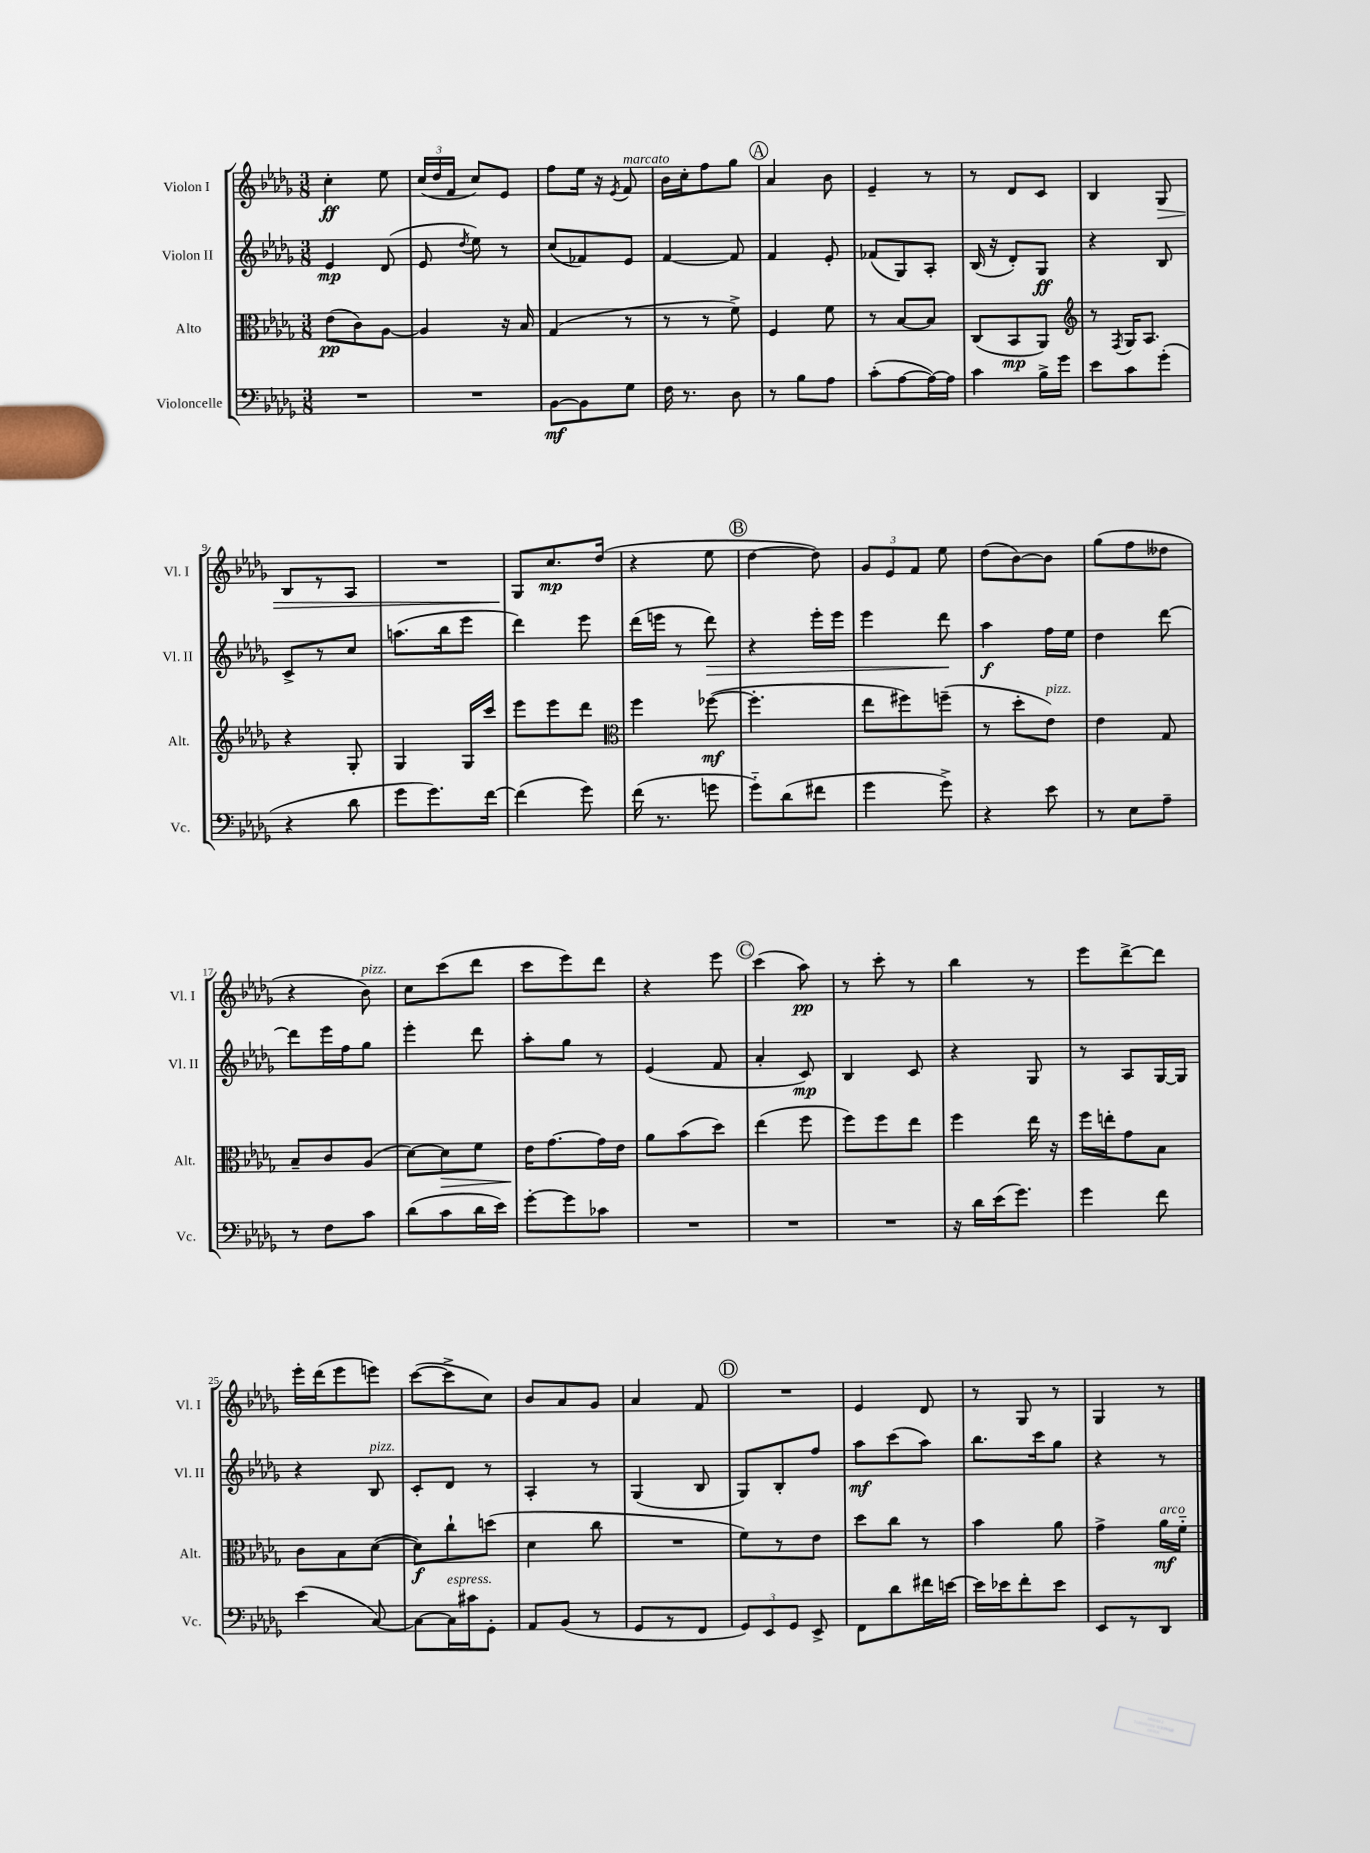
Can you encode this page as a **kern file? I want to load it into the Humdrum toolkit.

**kern	**dynam	**kern	**dynam	**kern	**dynam	**kern	**dynam
*part4	*part4	*part3	*part3	*part2	*part2	*part1	*part1
*staff4	*staff4	*staff3	*staff3	*staff2	*staff2	*staff1	*staff1
*I"Violoncelle	*	*I"Alto	*	*I"Violon II	*	*I"Violon I	*
*I'Vc.	*	*I'Alt.	*	*I'Vl. II	*	*I'Vl. I	*
*clefF4	*	*clefC3	*	*clefG2	*	*clefG2	*
*k[b-e-a-d-g-]	*	*k[b-e-a-d-g-]	*	*k[b-e-a-d-g-]	*	*k[b-e-a-d-g-]	*
*M3/8	*	*M3/8	*	*M3/8	*	*M3/8	*
=1	=1	=1	=1	=1	=1	=1	=1
4.r	.	(8e-\L	pp	4e-/	mp	4cc'\	ff
.	.	8c\)	.	.	.	.	.
.	.	[8A-\J	.	(8d-/	.	8ee-\	.
=2	=2	=2	=2	=2	=2	=2	=2
4.r	.	4A-/]	.	8e-/	.	(24cc/LL	.
.	.	.	.	.	.	24dd-/	.
.	.	.	.	.	.	24f/JJ	.
.	.	.	.	8qdd-/	.	.	.
.	.	.	.	8ee-\)	.	8cc/L)	.
.	.	16r	.	8r	.	8e-/J	.
.	.	16B-/	.	.	.	.	.
=3	=3	=3	=3	=3	=3	=3	=3
[8BB-\L	mf	(4G-/	.	(8cc/L	.	8ff\L	.
8BB-\]	.	.	.	8f-X/)	.	16ee-\Jk	.
.	.	.	.	.	.	16r	.
.	.	.	.	.	.	8qe-/	.
!	!	!	!	!	!	!LO:TX:a:i:t=marcato	!
8G-\J	.	8r	.	8e-/J	.	8f/	.
=4	=4	=4	=4	=4	=4	=4	=4
16F\	.	8r	.	[4f/	.	16b-\LL	.
8.r	.	.	.	.	.	16cc'\J	.
.	.	8r	.	.	.	8ff\	.
8D-\	.	8f^\)	.	8f/]	.	8gg-\J	.
!!LO:REH:place=s1:t=A
=5	=5	=5	=5	=5	=5	=5	=5
8r	.	4F/	.	4f/	.	4a-/	.
8B-\L	.	.	.	.	.	.	.
8A-\J	.	8f\	.	8e-'/	.	8b-\	.
=6	=6	=6	=6	=6	=6	=6	=6
(8c'\L	.	8r	.	(8f-X/L	.	4e-~/	.
[8A-\	.	[8B-/L	.	8G-/)	.	.	.
16A-\L_)	.	8B-/J]	.	8A-'/J	.	8r	.
16A-\JJ]	.	.	.	.	.	.	.
=7	=7	=7	=7	=7	=7	=7	=7
4c\	.	(8C/L	.	(16B-/	.	8r	.
.	.	.	.	16r	.	.	.
.	.	8BB-/	mp	8d-'/L)	.	8d-/L	.
16B-^\LL	.	8AA-/J)	.	8G-/J	ff	8c/J	.
16g-\JJ	.	.	.	.	.	.	.
=8	=8	=8	=8	=8	=8	=8	=8
*	*	*clefG2	*	*	*	*	*
8e-\L	.	8r	.	4r	.	4B-/	.
.	.	8qF/	.	.	.	.	.
8c\	.	16G-/KL	.	.	.	.	.
.	.	8.A-/J	.	.	.	.	.
!	!	!	!	!	!	!	!LO:HP:b
(8g-'\J	.	.	.	8B-/	.	8G-/	>
!!LO:LB:g=z
=9	=9	=9	=9	=9	=9	=9	=9
4r	.	4r	.	8c^/L	.	8B-/L	.
.	.	.	.	8r	.	8r	.
8d-\	.	8G-'/	.	8cc/J	.	8A-/J	.
=10	=10	=10	=10	=10	=10	=10	=10
8g-\L	.	4G-/	.	(8.aan\L	.	4.r	.
8.g-\)	.	.	.	.	.	.	.
.	.	.	.	16bb-\k	.	.	.
.	.	16G-/LL	.	8eee-\J	.	.	.
[16f\Jk	.	16ccc/JJ	.	.	.	.	.
=11	=11	=11	=11	=11	=11	=11	=11
(4f\]	.	8eee-\L	.	4ddd-\)	.	8G-/L	.
.	.	8eee-\	.	.	.	8.cc/	] mp
8g-\)	.	8ddd-\J	.	8eee-\	.	.	.
.	.	.	.	.	.	(16dd-/Jk	.
=12	=12	=12	=12	=12	=12	=12	=12
*	*	*clefC3	*	*	*	*	*
(16f\	.	4ff\	.	(16ddd-\LL	.	4r	.
8.r	.	.	.	16eeen\JJ	.	.	.
.	.	.	.	8r	.	.	.
!	!	!	!	!	!LO:HP:b	!	!
8gn\	.	([8ff-X\	mf	8ddd-\)	>	8ee-\	.
!!LO:REH:place=s1:t=B
=13	=13	=13	=13	=13	=13	=13	=13
8g-\L)	.	4.ff-'\]	.	4r	.	[4dd-\	.
(8d-\	.	.	.	.	.	.	.
8f#X\J	.	.	.	16eee-'\LL	.	8dd-\])	.
.	.	.	.	16eee-\JJ	.	.	.
=14	=14	=14	=14	=14	=14	=14	=14
4g-\	.	8ee-\L	.	4eee-\	.	12g-/L	.
.	.	.	.	.	.	12e-/	.
.	.	8ff#X\)	.	.	.	.	.
.	.	.	.	.	.	12f/J	.
8g-^\)	.	(8ffn~\J	.	8ddd-\	.	8ee-\	.
.	.	.	.	.	]	.	.
=15	=15	=15	=15	=15	=15	=15	=15
4r	.	8r	.	4aa-\	f	(8dd-\L	.
.	.	8dd-'\L	.	.	.	[8b-\)	.
!	!	!LO:TX:a:i:t=pizz.	!	!	!	!	!
8e-\	.	8e-\J)	.	16ff\LL	.	8b-\J]	.
.	.	.	.	16ee-\JJ	.	.	.
=16	=16	=16	=16	=16	=16	=16	=16
8r	.	4e-\	.	4dd-\	.	(8gg-\L	.
8E-\L	.	.	.	.	.	8ff\	.
8A-~\J	.	8G-/	.	[8ddd-\	.	8dd--X\J	.
!!LO:LB:g=z
=17	=17	=17	=17	=17	=17	=17	=17
8r	.	8B-~/L	.	8ddd-\L]	.	4r	.
8F\L	.	8c/	.	16eee-\L	.	.	.
.	.	.	.	16ff\J	.	.	.
!	!	!	!	!	!	!LO:TX:a:i:t=pizz.	!
8c\J	.	(8A-/J	.	8gg-\J	.	8b-\)	.
=18	=18	=18	=18	=18	=18	=18	=18
(8d-\L	.	[8d-\L)	.	4eee-'\	.	8cc\L	.
!	!	!	!LO:HP:b	!	!	!	!
8c\	.	8d-\]	>	.	.	(8ccc\	.
16d-\L	.	8f\J	.	8ddd-\	.	8ddd-\J	.
16e-\JJ)	.	.	.	.	.	.	.
=19	=19	=19	=19	=19	=19	=19	=19
[8g-'\L	.	16e-\KL	.	8aa-'\L	.	8ccc\L	.
.	.	[8.g-\	]	.	.	.	.
8g-\]	.	.	.	8gg-\J	.	8eee-\)	.
8c-X\J	.	16g-\L]	.	8r	.	8ddd-\J	.
.	.	16e-\JJ	.	.	.	.	.
=20	=20	=20	=20	=20	=20	=20	=20
4.r	.	8a-\L	.	(4e-/	.	4r	.
.	.	(8b-\	.	.	.	.	.
.	.	8dd-\J)	.	8f/	.	8eee-\	.
!!LO:REH:place=s1:t=C
=21	=21	=21	=21	=21	=21	=21	=21
4.r	.	(4ee-\	.	4a-'/	.	(4ccc\	.
.	.	8ff\	.	8c/)	mp	8aa-\)	pp
=22	=22	=22	=22	=22	=22	=22	=22
4.r	.	8ff\L)	.	4B-/	.	8r	.
.	.	8ff\	.	.	.	8ccc'\	.
.	.	8ee-\J	.	8c/	.	8r	.
=23	=23	=23	=23	=23	=23	=23	=23
16r	.	4ff\	.	4r	.	4bb-\	.
16d-\LL	.	.	.	.	.	.	.
(16e-\J	.	.	.	.	.	.	.
8.g-\J)	.	.	.	.	.	.	.
.	.	16ee-\	.	8G-/	.	8r	.
.	.	16r	.	.	.	.	.
=24	=24	=24	=24	=24	=24	=24	=24
4g-\	.	16ff\LL	.	8r	.	8eee-\L	.
.	.	16een'\J	.	.	.	.	.
.	.	8g-\	.	8A-/L	.	[8ddd-^\	.
8f\	.	8B-\J	.	[16G-/L	.	8ddd-\J]	.
.	.	.	.	16G-/JJ]	.	.	.
!!LO:LB:g=z
=25	=25	=25	=25	=25	=25	=25	=25
(4e-\	.	8c\L	.	4r	.	16eee-'\LL	.
.	.	.	.	.	.	(16ddd-\J	.
.	.	8B-\	.	.	.	8eee-\	.
!	!	!	!	!LO:TX:a:i:t=pizz.	!	!	!
[8C/)	.	([8d-\J	.	8B-/	.	8eeen\J)	.
=26	=26	=26	=26	=26	=26	=26	=26
8C\L_	.	8d-\L])	f	8c'/L	.	([8ccc\L	.
!LO:TX:a:i:t=espress.	!	!	!	!	!	!	!
16C\L]	.	8cc`\	.	8d-/J	.	8ccc^\]	.
16c#X\J	.	.	.	.	.	.	.
8GG-'\J	.	(8ddn\J	.	8r	.	8cc\J)	.
=27	=27	=27	=27	=27	=27	=27	=27
8AA-/L	.	4d-\	.	4A-'/	.	8b-/L	.
(8BB-/J	.	.	.	.	.	8a-/	.
8r	.	8cc\	.	8r	.	8g-/J	.
=28	=28	=28	=28	=28	=28	=28	=28
8GG-/L	.	4.r	.	(4G-/	.	4a-/	.
8r	.	.	.	.	.	.	.
8FF/J	.	.	.	8B-/	.	8f/	.
!!LO:REH:place=s1:t=D
=29	=29	=29	=29	=29	=29	=29	=29
12GG-/L)	.	8f\L)	.	8G-/L)	.	4.r	.
12EE-/	.	.	.	.	.	.	.
.	.	8r	.	8B-'/	.	.	.
12GG-/J	.	.	.	.	.	.	.
8EE-^/	.	8e-\J	.	8ff/J	.	.	.
=30	=30	=30	=30	=30	=30	=30	=30
8FF\L	.	8dd-\L	.	8aa-\L	mf	4e-/	.
8d-\	.	8cc\J	.	(8ccc\	.	.	.
16f#X\L	.	8r	.	8aa-\J)	.	8d-/	.
[16en\JJ	.	.	.	.	.	.	.
=31	=31	=31	=31	=31	=31	=31	=31
16e\LL]	.	4b-\	.	8.bb-\L	.	8r	.
16e-X\J	.	.	.	.	.	.	.
8f'\	.	.	.	.	.	8G-/	.
.	.	.	.	16ccc\k	.	.	.
8e-\J	.	8a-\	.	8gg-\J	.	8r	.
=32	=32	=32	=32	=32	=32	=32	=32
8EE-/L	.	4g-^\	.	4r	.	4G-/	.
8r	.	.	.	.	.	.	.
!	!	!LO:TX:a:i:t=arco	!	!	!	!	!
8DD-/J	.	16a-\LL	mf	8r	.	8r	.
.	.	16f\JJ	.	.	.	.	.
==	==	==	==	==	==	==	==
*-	*-	*-	*-	*-	*-	*-	*-
